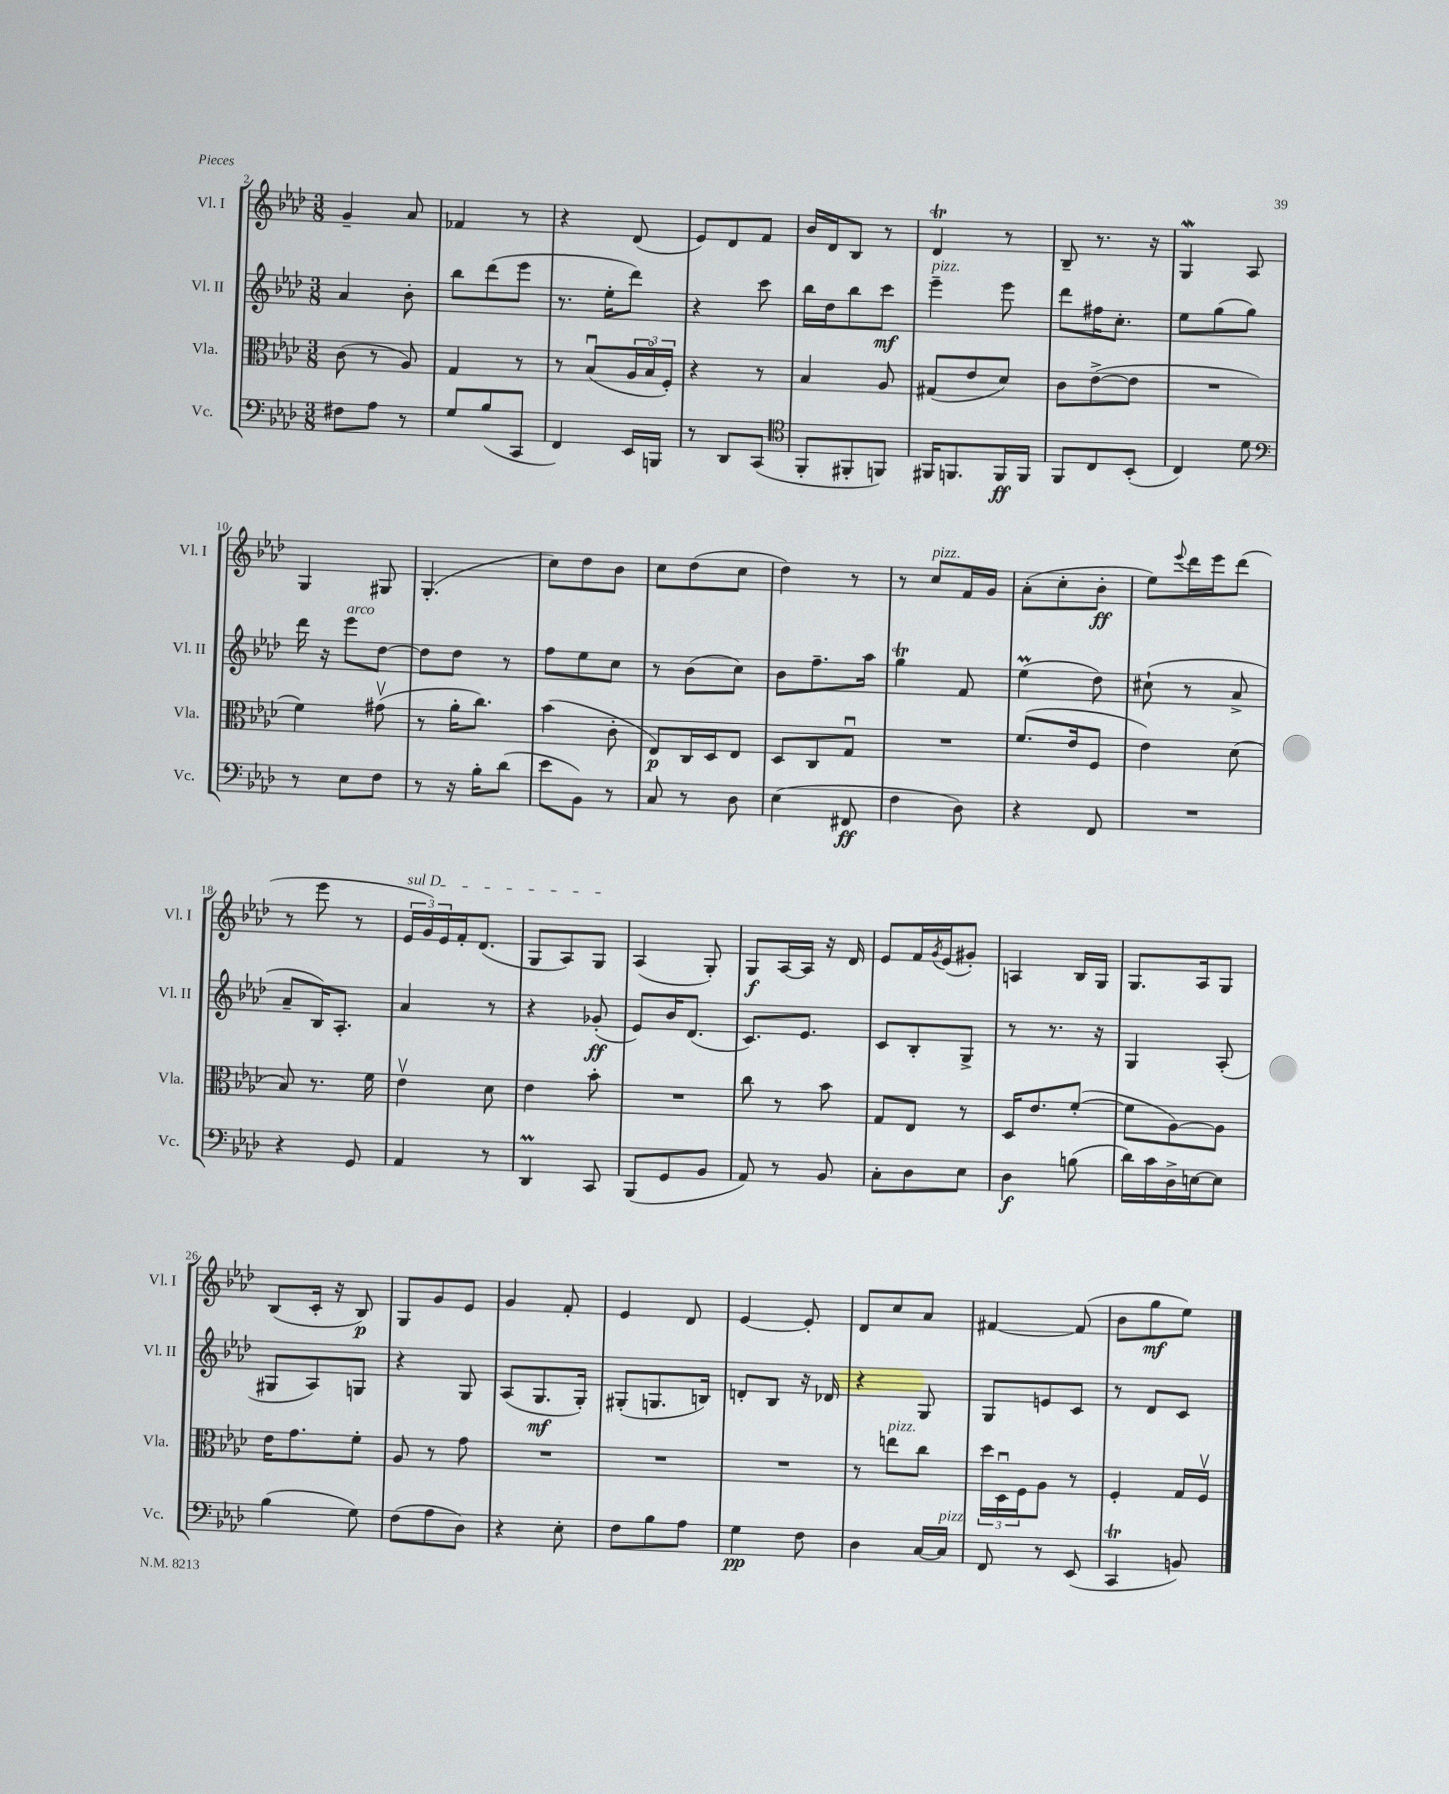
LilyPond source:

<<
\new StaffGroup <<
\new Staff = "s0" \with { instrumentName = "Vl. I" shortInstrumentName = "Vl. I" } {
    \clef treble \key aes \major \numericTimeSignature \time 3/8
    g'4-- aes'8 |
    fes'4 r8 |
    r4 des'8( |
    ees'8) des'8 f'8 |
    bes'16 des'16 bes8 r8 |
    des'4\trill r8 |
    bes8-- r8. r16 |
    g4\mordent aes8 |
    g4 gis8 |
    g4.-.( |
    c''8) des''8 bes'8 |
    c''8 des''8( c''8 |
    des''4) r8 |
    r8 c''8^\markup { \italic "pizz." } f'16 g'16 |
    aes'8-.( c''8-. bes'8-.\ff |
    ees''8) \appoggiatura { ees'''8 } des'''16 ees'''16 des'''8( |
    r8 ees'''8 r8 |
    \tuplet 3/2 { \once \override TextSpanner.bound-details.left.text = \markup { \italic "sul D" } ees'16\startTextSpan g'16) ees'16 } f'16-. des'8.( |
    g8 aes8) g8\stopTextSpan |
    aes4( g8-.) |
    g8\f aes16~ aes16 r16 des'16 |
    ees'8 f'16 \acciaccatura { g'8 } ees'16( gis'8-.) |
    a4 bes16 g16 |
    g8. aes16 g8 |
    bes8( c'16-. r16 bes8\p) |
    g8 g'8 ees'8 |
    g'4 f'8-. |
    ees'4 des'8 |
    ees'4~ ees'8-. |
    des'8 c''8 aes'8 |
    fis'4~ fis'8( |
    bes'8 g''8\mf ees''8) \bar "|." |
}
\new Staff = "s1" \with { instrumentName = "Vl. II" shortInstrumentName = "Vl. II" } {
    \clef treble \key aes \major \numericTimeSignature \time 3/8
    aes'4 bes'8-. |
    bes''8 des'''8( ees'''8 |
    r8. ees''16-. des'''8) |
    r4 c'''8 |
    bes''16 des''16 bes''8 c'''8\mf |
    ees'''4--^\markup { \italic "pizz." } ees'''8 |
    des'''8 fis''16 c''8.-. |
    ees''8 g''8( g''8) |
    des'''16 r16 ees'''8^\markup { \italic "arco" } des''8~ |
    des''8 des''8 r8 |
    f''8 ees''8 c''8 |
    r8 bes'8( c''8) |
    bes'8 f''8.-- aes''16 |
    g''4\trill f'8 |
    ees''4\prall( des''8) |
    cis''8-!( r8 aes'8-> |
    aes'8-- bes16) aes8.-. |
    aes'4 r8 |
    r4 ges'8-.\ff( |
    ees'8) bes'16 des'8.( |
    c'8.) ees'8. |
    c'8 bes8-. g8-> |
    r8 r8. r16 |
    g4 aes8-.( |
    gis8 aes8) g8 |
    r4 g8 |
    aes8( g8.\mf g16-.) |
    gis8-.( g8. b16) |
    d'8-. bes8 r16 des'16 |
    r4 g8 |
    g8 e'8 c'8 |
    r8 des'8 c'8 \bar "|." |
}
\new Staff = "s2" \with { instrumentName = "Vla." shortInstrumentName = "Vla." } {
    \clef alto \key aes \major \numericTimeSignature \time 3/8
    c'8( r8 aes8) |
    g4 r8 |
    r8 bes8\downbow( \tuplet 3/2 { aes16 bes16\flageolet f16-.) } |
    r4 r8 |
    bes4 aes8 |
    gis8( ees'8 des'8) |
    c'8 ees'8~->( ees'8 |
    R4. |
    f'4) gis'8\upbow( |
    r8 aes'16-. c''8.) |
    bes'4( c'8-. |
    ees8\p) c16 des16 ees8 |
    des8 c8 g8\downbow |
    R4. |
    f'8.( ees'16 f8 |
    ees'4) des'8( |
    bes8) r8. f'16 |
    ees'4\upbow des'8 |
    ees'4 bes'8-. |
    R4. |
    c''8 r8 bes'8 |
    g8 ees8 r8 |
    des16 ees'8. f'8~-.( |
    f'8 aes8~) aes8 |
    ees'16 g'8. f'8-. |
    aes8 r8 g'8 |
    R4. |
    R4. |
    R4. |
    r8 e''8^\markup { \italic "pizz." } c''8 |
    \tuplet 3/2 { des''16 des16\downbow f16 } aes8 r8 |
    f4-. g16 f16\upbow \bar "|." |
}
\new Staff = "s3" \with { instrumentName = "Vc." shortInstrumentName = "Vc." } {
    \clef bass \key aes \major \numericTimeSignature \time 3/8
    fis8 aes8 r8 |
    g8 bes8( c,8 |
    f,4) ees,16 b,,16 |
    r8 des,8 c,8( |
    \clef tenor f,8-. fis,8-. f,8) |
    fis,16 f,8. f,16\ff f,16 |
    f,8 c8 bes,8-.( |
    c4) des'8 |
    \clef bass r8 ees8 f8 |
    r8 r16 bes16-. des'8( |
    ees'8 bes,8) r8 |
    c8 r8 des8 |
    ees4( fis,8\ff |
    f4 des8) |
    r4 f,8 |
    R4. |
    r4 g,8 |
    aes,4 r8 |
    des,4\prall c,8 |
    bes,,8( g,8 bes,8 |
    aes,8) r8 bes,8 |
    c8-. des8 ees8 |
    des4\f b8( |
    des'16) c'16 des16-> e16~ e8 |
    bes4( g8) |
    f8( aes8 des8) |
    r4 ees8-. |
    f8 bes8 aes8 |
    g4\pp f8 |
    des4 c16~ c16^\markup { \italic "pizz." } |
    f,8 r8 ees,8( |
    c,4\trill b,8) \bar "|." |
}
>>
>>
\layout { \context { \Score currentBarNumber = #2 } }
